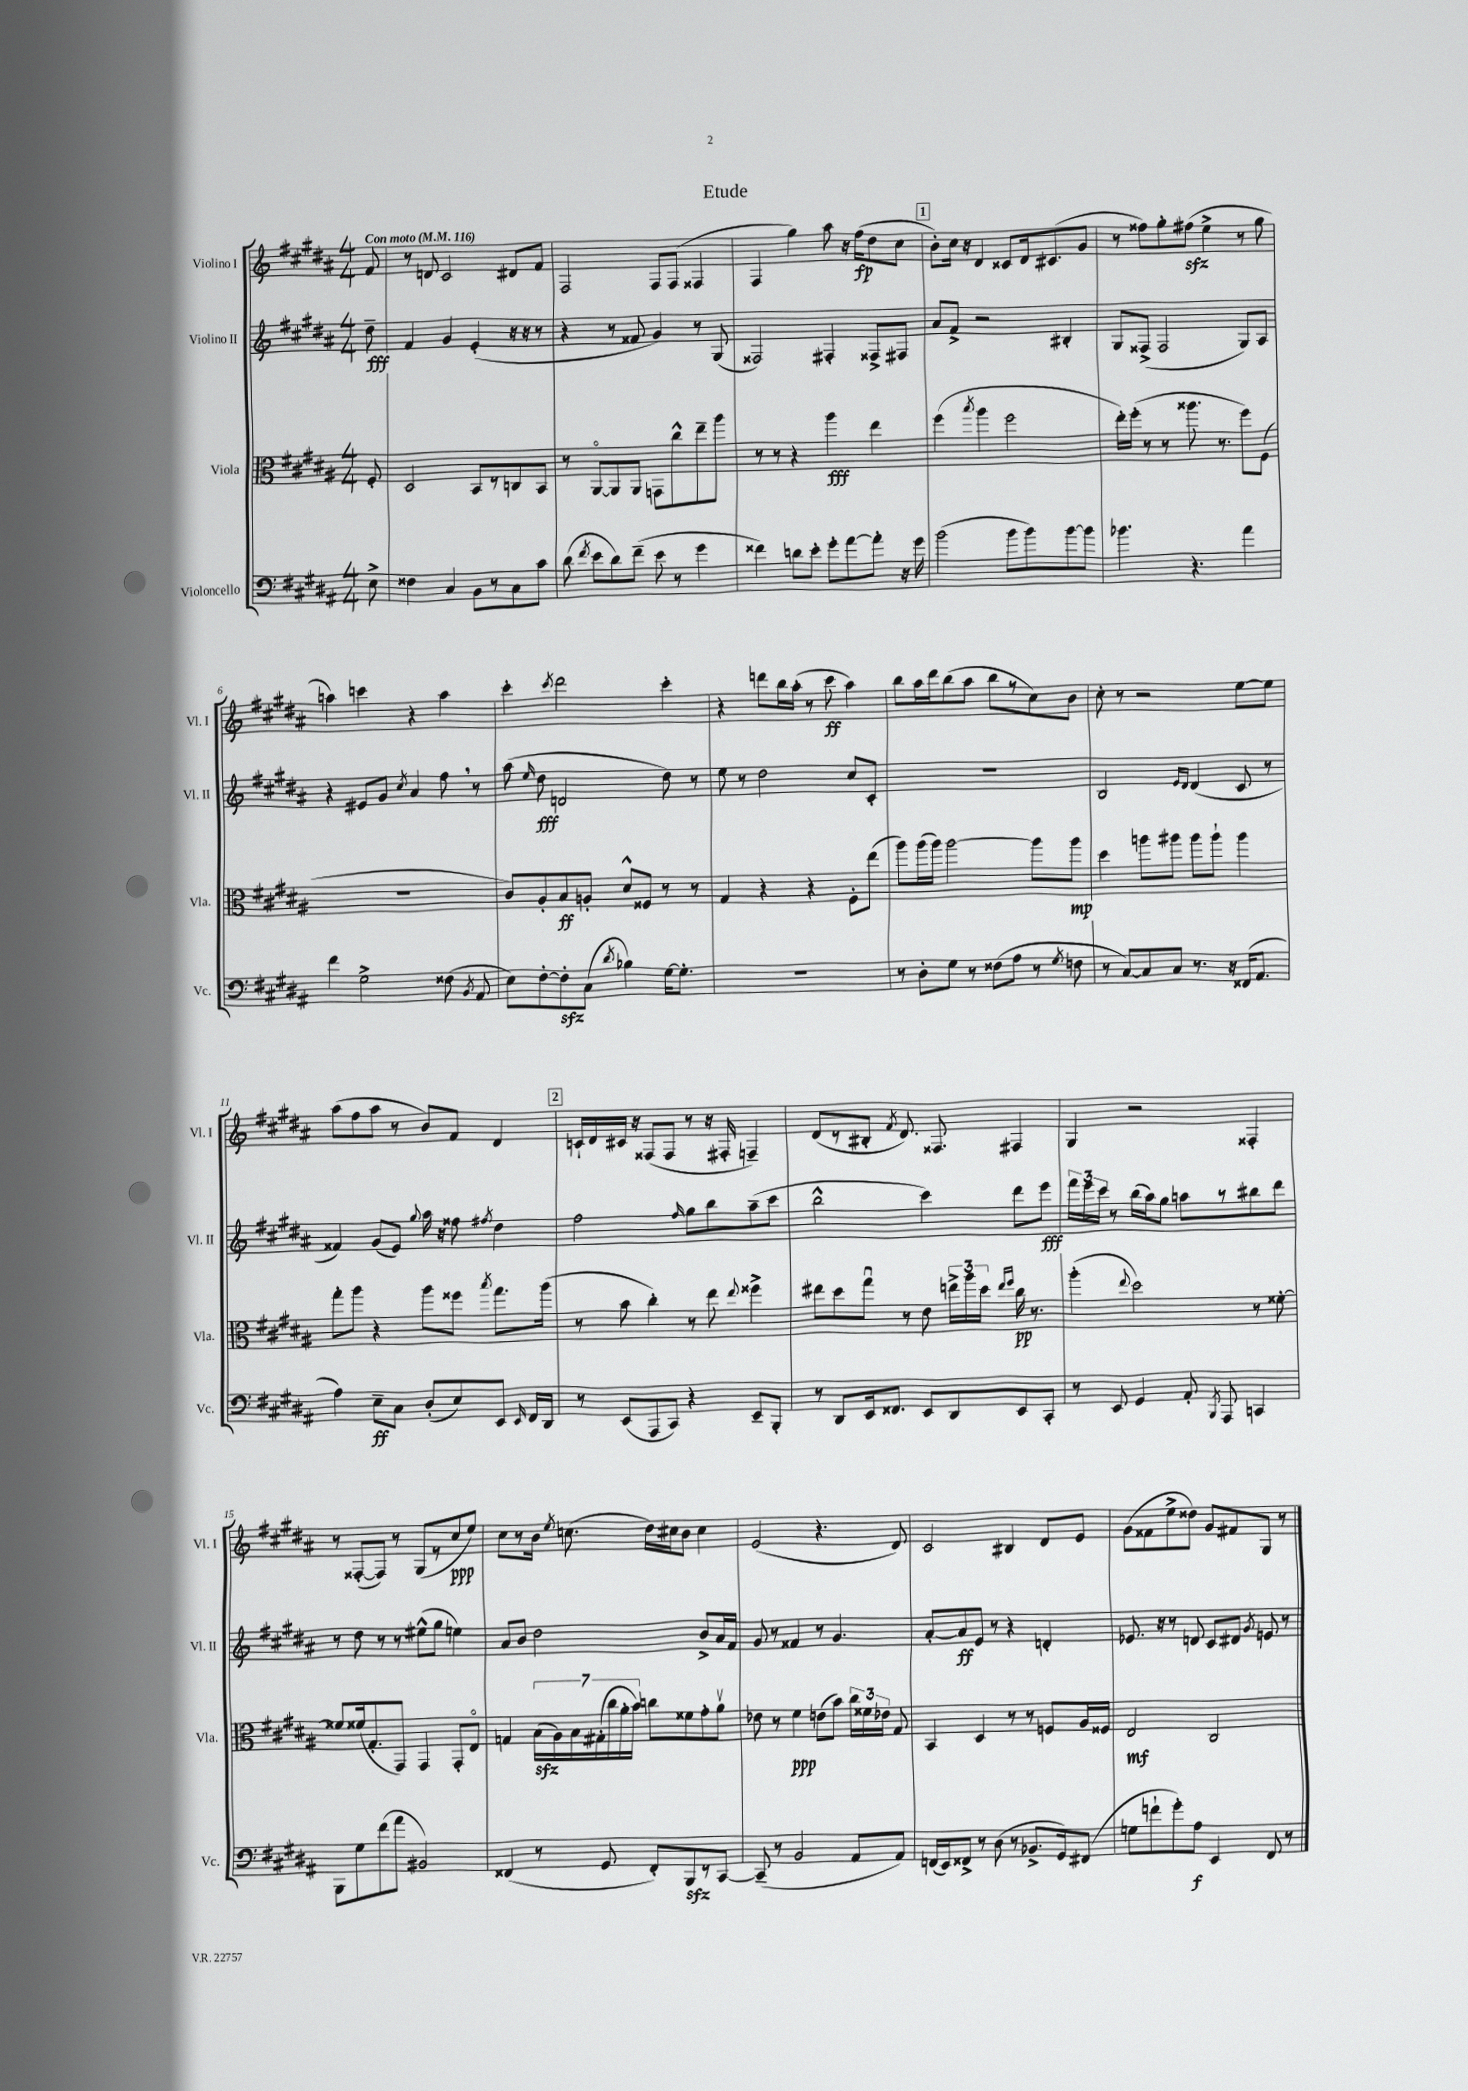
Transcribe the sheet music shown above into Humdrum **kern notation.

**kern	**kern	**kern	**kern
*staff4	*staff3	*staff2	*staff1
*clefF4	*clefC3	*clefG2	*clefG2
*k[f#c#g#d#a#]	*k[f#c#g#d#a#]	*k[f#c#g#d#a#]	*k[f#c#g#d#a#]
*M4/4	*M4/4	*M4/4	*M4/4
*MM116	*MM116	*MM116	*MM116
8E^	8F#'	8dd#~	8f#
=	=	=	=
4F##	2D#	4f#	8r
.	.	.	8d
4C#	.	4g#	2c#
8BB	8BB	(4e'	.
8r	8r	.	.
8C#	8C	16r	8d#
.	.	16r	.
8c#	8BB	8r	8f#
=	=	=	=
(8d#	8r	4r	2F#
8qf#	.	.	.
8e	[8AA#o	.	.
8d#)	8AA#]	8r	.
(8f#~	8AA#	8f##	.
8e	8GG	4g#)	8F#
8r	8cc#^^	.	(8F#
4g#	8ee~	8r	4F##
.	8aa#	(8G#	.
=	=	=	=
4f##)	8r	2F##)	4F#
.	8r	.	.
8d	4r	.	4gg#)
8e'	.	.	.
8g#'	4aa#	4F#'	8aa#
[8a#	.	.	16r
.	.	.	(16ff#
8a#']	4ee	8F##^	8dd#
16r	.	8F#	8cc#
16g#	.	.	.
=	=	=	=
(2b	(4ff#	8a#	8b')
.	.	8f#^	16cc#
.	.	.	16r
.	8qbb	.	.
.	4aa#	2r	4d#
8b	2ff#	.	8c##
8b)	.	.	16d#
.	.	.	(8.c#
[8b	.	4B#'	.
8b]	.	.	8g#
=	=	=	=
4.b-	16ee')	8G#	8r
.	(16ff#'	.	.
.	8r	(8F##^	8ff##)
.	8r	2F##	8gg#'
4.r	8.aa##	.	(8ff#
.	.	.	4ee^
.	8.r	.	.
4a#	8ff#)	8G#)	8r
.	(8F#	8A#	8gg#
=	=	=	=
4f#	1r	4r	4aa)
2G#^	.	8e#	4ccc
.	.	8g#	.
.	.	8qcc#	.
.	.	4a#	4r
(8F##	.	8ff#	4aa
8qBB	.	.	.
8AA#	.	8r	.
=	=	=	=
8E)	8c#)	(8aa#	4ccc#'
.	.	16qqee	.
[8F#'	8A#'	8dd#	.
.	.	.	8qccc#
8F#']	8B	2d	2ddd#
(8C#	8A'	.	.
8qd#	.	.	.
4B-)	8d#^^	.	.
.	8F##	.	.
[16G#	8r	8dd#)	4ccc#'
8.G#']	.	.	.
.	8r	8r	.
=	=	=	=
1r	4G#	8ee	4r
.	.	8r	.
.	4r	2dd#	8ddd
.	.	.	16bb
.	.	.	(16aa#'
.	4r	.	8r
.	.	.	8ccc#
.	8F#'	8cc#	4aa#)
.	(8ee	8c#'	.
=	=	=	=
8r	8aa#)	1r	8bb
8D#'	(16aa#	.	16aa#
.	16aa#)	.	16ddd#
8G#	[2aa#	.	(8bb
8r	.	.	8aa#
(8F##	.	.	8bb
8A#	.	.	8r
8r	8aa#]	.	8cc#)
8qG#	.	.	.
8F	8aa#	.	8b
=	=	=	=
8r	4dd#	2B	8cc#'
[8C#)	.	.	8r
8C#]	8aa	.	2r
8C#	8aa#	.	.
.	.	16qqe	.
.	.	16qqd#	.
8.r	8aa#	(4d#	.
.	8aa#`	.	.
16r	.	.	.
(16FF##	4aa#	8c#	[8ee
8.AA#	.	.	.
.	.	8r	8ee]
=	=	=	=
4A#)	8gg#'	4f##)	(8aa#
.	8aa#	.	8ff#
8E~	4r	(8g#	8aa#
8C#	.	8e)	8r
.	.	8qqgg#	.
(8D#'	8aa#	16aa#	8b)
.	.	16r	.
8E)	8ff##	8ff##	8f#
.	8qbb	8qff#	.
8EE	8.gg#	4dd#	4d#
16qqEE	.	.	.
16FF#	.	.	.
16DD#	(16aa#	.	.
=	=	=	=
8r	8r	2ff#	16c`
.	.	.	16d#
(8EE	8b	.	16c#
.	.	.	16r
8AAA#	4cc#')	.	(8F##
8CC#)	.	.	8F##
.	.	16qqff#	.
4r	8r	8gg#	8r
.	8ee	8bb	16r
.	.	.	16F#'
.	8qqee	.	.
8EE~	4ff##^	(8aa#~	4F~)
8BBB'	.	8ccc#	.
=	=	=	=
8r	8ee#	2bb^^	(8d#
8DD#	8dd#	.	8r
16EE	8gg#u	.	8B#'
8.FF##	.	.	.
.	.	.	8qf#
.	8r	.	8.d#)
8EE	8e	4ccc#)	.
.	.	.	8.F##
8DD#	24ee^	.	.
.	24aa#	.	.
.	24dd#	.	.
.	16qqee	.	.
.	16qqff#	.	.
8EE	16cc#	8ddd#	4F#
.	8.r	.	.
8CC#'	.	8eee	.
=	=	=	=
8r	(4aa#'	24fff#	4G#
.	.	24eee	.
.	.	24ccc#	.
8EE	.	8r	.
.	8qqee	.	.
4GG#	2dd#)	(16bb	2r
.	.	16aa#)	.
.	.	8gg#	.
8AA#'	.	8aa	.
8qBBB	.	.	.
8AAA#	.	8r	.
4CC	8r	8bb#	4F##'
.	[8f##'	8ddd#	.
=	=	=	=
8BBB	8f##]	8r	8r
8G#	(16f##	8dd#	([8F##'
.	8.G#'	.	.
(8f#	.	8r	8F##])
8a#	8GG#)	8r	8r
2BB#)	4GG#	(8ee#^^	(8G#
.	.	8gg#	8r
.	8GG#'	4ee)	8cc#
.	8Eo	.	8ee)
=	=	=	=
(4FF##	4G	8a#	8cc#
.	.	8b	8r
8r	(28B	2dd#	16b
.	28A#)	.	.
.	.	.	8qee
.	.	.	(8.cc
.	28B	.	.
.	(28G#'	.	.
8GG#	.	.	.
.	28cc#	.	.
.	28a#'	.	.
.	28b)	.	.
8FF##')	8cc	.	16dd#)
.	.	.	16cc#
8BBB	8f##	.	8b
8r	8g#'	8b^	4cc#
[8CC#	8a#v	16a#	.
.	.	16f#	.
=	=	=	=
(8CC#~]	8e-	8g#	(2e
8r	8r	8r	.
2BB	4f#	4f##	.
.	(8e	8r	4.r
.	8b)	4.g#	.
8AA#	24cc#	.	.
.	24f##	.	.
.	24e-	.	.
8AA#)	8G#	.	8d#)
=	=	=	=
(16FF	4BB	[8a#'	2c#
16EE)	.	.	.
8FF##^	.	8a#]	.
8r	4D#	8e	.
(8D#	.	8r	.
8r	8r	4r	4B#
8.BB-^	8r	.	.
.	8F	4d'	8d#
16GG#)	.	.	.
(8FF#	16A#	.	8e
.	16F##	.	.
=	=	=	=
8G	2E	8.e-	(8g#
8f`	.	.	8f##
.	.	16r	.
8g#')	.	8r	8ee^
8A#	.	8d	8dd##)
4EE	2C#	8c#	8g#
.	.	8d#	8f#
.	.	8qg#	.
8FF#	.	8e	8G#
8r	.	8r	8r
==	==	==	==
*-	*-	*-	*-
